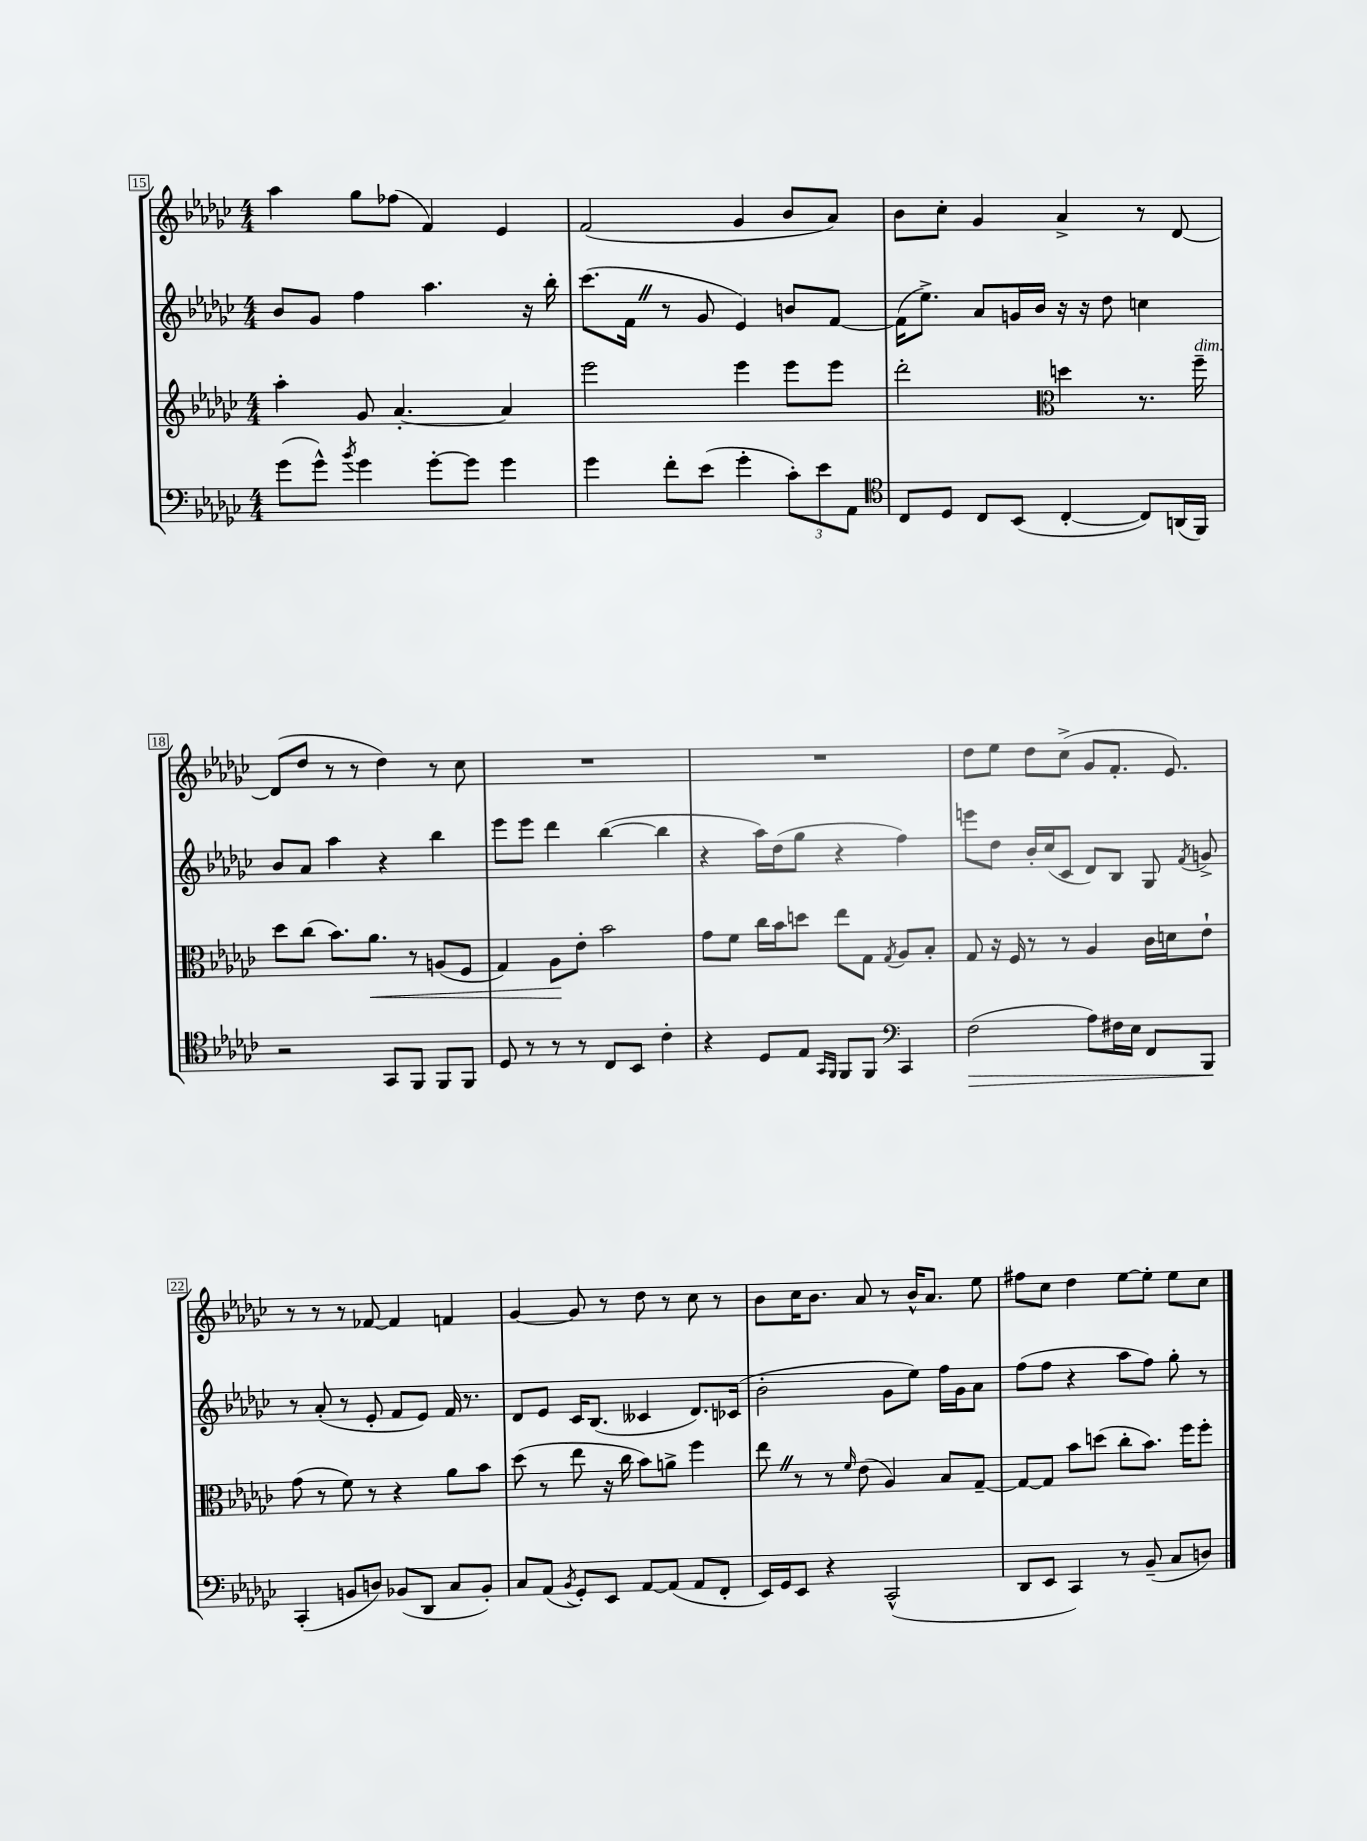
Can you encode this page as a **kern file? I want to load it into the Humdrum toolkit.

**kern	**dynam	**kern	**dynam	**kern	**kern
*part4	*part4	*part3	*part3	*part2	*part1
*staff4	*staff4	*staff3	*staff3	*staff2	*staff1
*clefF4	*	*clefG2	*	*clefG2	*clefG2
*k[b-e-a-d-g-c-]	*	*k[b-e-a-d-g-c-]	*	*k[b-e-a-d-g-c-]	*k[b-e-a-d-g-c-]
*M4/4	*	*M4/4	*	*M4/4	*M4/4
=15	=15	=15	=15	=15	=15
(8g-\L	.	4aa-'\	.	8b-/L	4aa-\
8g-^^\J)	.	.	.	8g-/J	.
8qb-/	.	.	.	.	.
4g-\	.	8g-/	.	4ff\	8gg-\L
.	.	[4.a-'/	.	.	(8ff-X\J
[8g-'\L	.	.	.	4.aa-\	4f/)
8g-\J]	.	.	.	.	.
4g-\	.	4a-/]	.	.	4e-/
.	.	.	.	16r	.
.	.	.	.	16bb-'\	.
=16	=16	=16	=16	=16	=16
4g-\	.	2eee-\	.	(8.ccc-\L	(2f/
.	.	.	.	16fZ\Jk	.
8f'\L	.	.	.	8r	.
(8e-\J	.	.	.	8g-/	.
4g-'\	.	4eee-\	.	4e-/)	4g-/
12c-'\L)	.	8eee-\L	.	8bn/L	8b-/L
12e-\	.	.	.	.	.
.	.	8eee-\J	.	[8f/J	8a-/J)
12AA-\J	.	.	.	.	.
=17	=17	=17	=17	=17	=17
*clefC4	*	*	*	*	*
8C-/L	.	2ddd-'\	.	(16f\KL]	8b-\L
.	.	.	.	8.ee-^\J)	.
8D-/J	.	.	.	.	8cc-'\J
8C-/L	.	.	.	8a-/L	4g-/
(8BB-/J	.	.	.	16gn/L	.
.	.	.	.	16b-/JJ	.
*	*	*clefC3	*	*	*
[4C-'/	.	4ddn\	.	16r	4a-^/
.	.	.	.	16r	.
.	.	.	.	8dd-\	.
8C-/L])	.	8.r	.	4ccn\	8r
(16AAn/L	.	.	.	.	[8d-/
!	!	!LO:TX:a:i:t=dim.	!	!	!
16FF/JJ)	.	16ff~\	.	.	.
!!LO:LB:g=z
=18	=18	=18	=18	=18	=18
2r	.	8dd-\L	.	8b-/L	(8d-/L]
.	.	(8cc-\J	.	8a-/J	8dd-/J
.	.	8.b-\L)	.	4aa-\	8r
.	.	.	.	.	8r
!	!	!	!LO:HP:b	!	!
.	.	8.a-\J	<	.	.
8GG-/L	.	.	.	4r	4dd-\)
8FF/J	.	8r	.	.	.
8FF/L	.	(8An/L	.	4bb-\	8r
8FF/J	.	8F/J	.	.	8cc-\
=19	=19	=19	=19	=19	=19
8D-/	.	4G-/)	.	8eee-\L	1r
8r	.	.	.	8eee-\J	.
8r	.	8A-\L	.	4ddd-\	.
8r	.	8e-'\J	[	.	.
8C-/L	.	2b-\	.	([4bb-\	.
8BB-/J	.	.	.	.	.
4c-'\	.	.	.	4bb-\]	.
=20	=20	=20	=20	=20	=20
4r	.	8g-\L	.	4r	1r
.	.	8f\J	.	.	.
8D-/L	.	16cc-\LL	.	16aa-\LL)	.
.	.	16b-\J	.	(16dd-\J	.
8E-/J	.	8ddn\J	.	8gg-\J	.
16qqGG-/LL	.	.	.	.	.
16qqFF/JJ	.	.	.	.	.
8FF/L	.	8ee-\L	.	4r	.
8FF/J	.	8G-\J	.	.	.
*clefF4	*	*	*	*	*
.	.	8qG-/	.	.	.
4CC-/	.	8A-/L	.	4ff\)	.
.	.	8B-'/J	.	.	.
=21	=21	=21	=21	=21	=21
!	!LO:HP:b	!	!	!	!
(2F\	>	8G-/	.	8eeen\L	8dd-\L
.	.	16r	.	8dd-\J	8ee-\J
.	.	16F/	.	.	.
.	.	8r	.	16b-'/LL	8dd-\L
.	.	.	.	(16cc-/J	.
.	.	8r	.	8c-/J	(8cc-^\J
8A-\L)	.	4A-/	.	8d-/L)	8g-/L
16F#X\L	.	.	.	8B-/J	8.f'/J
16E-\JJ	.	.	.	.	.
8FF/L	.	16c-\LL	.	8G-/	.
.	.	16dn\J	.	.	8.e-/)
.	.	.	.	8qf/	.
8BBB-/J	.	8e-`\J	.	8gn^/	.
.	]	.	.	.	.
!!LO:LB:g=z
=22	=22	=22	=22	=22	=22
(4CC-'/	.	(8g-\	.	8r	8r
.	.	8r	.	(8a-'/	8r
8BBn/L	.	8f\)	.	8r	8r
8Dn/J)	.	8r	.	8e-'/	[8f-X/
(8BB-X/L	.	4r	.	8f/L	4f-/]
8DD-/J	.	.	.	8e-/J)	.
8C-/L	.	8a-\L	.	16f/	4fn/
.	.	.	.	8.r	.
8BB-'/J)	.	8b-\J	.	.	.
=23	=23	=23	=23	=23	=23
8C-/L	.	(8dd-\	.	8d-/L	[4g-/
(8AA-/J	.	8r	.	8e-/J	.
8qBB-/	.	.	.	.	.
8GG-'/L)	.	8ee-\	.	16c-/KL	8g-/]
.	.	.	.	(8.B-/J	.
8EE-/J	.	16r	.	.	8r
.	.	16cc-\	.	.	.
[8AA-/L	.	8b-\L)	.	4c--X/	8dd-\
(8AA-/J]	.	8an^\J	.	.	8r
8AA-/L	.	4ff\	.	8.d-/L)	8cc-\
8FF'/J	.	.	.	.	8r
.	.	.	.	(16c-X/Jk	.
=24	=24	=24	=24	=24	=24
16EE-/LL)	.	8ee-Z\	.	2b-'\	8b-\L
16GG-/J	.	.	.	.	.
8EE-/J	.	8r	.	.	16cc-\K
.	.	.	.	.	8.b-\J
4r	.	8r	.	.	.
.	.	16qqf/	.	.	.
.	.	(8e-\	.	.	8a-/
(2CC-^^/	.	4A-/)	.	8g-\L	8r
.	.	.	.	8ee-\J)	16b-^^/KL
.	.	.	.	.	8.a-/J
.	.	8B-/L	.	16ff\LL	.
.	.	.	.	16g-\J	.
.	.	[8G-~/J	.	8a-\J	8ee-\
=25	=25	=25	=25	=25	=25
8DD-/L	.	8G-/L_	.	(8ff\L	8ff#X\L
8EE-/J	.	8G-/J]	.	8ff\J	8cc-\J
4CC-/)	.	8b-\L	.	4r	4dd-\
.	.	(8ddn\J	.	.	.
8r	.	8cc-'\L	.	8aa-\L	[8ee-\L
(8BB-~/	.	8.b-\J)	.	8ff\J)	8ee-'\J]
8C-/L	.	.	.	8gg-'\	8ee-\L
.	.	16ff\KL	.	.	.
8Dn/J)	.	8ff'\J	.	8r	8cc-\J
==	==	==	==	==	==
*-	*-	*-	*-	*-	*-
